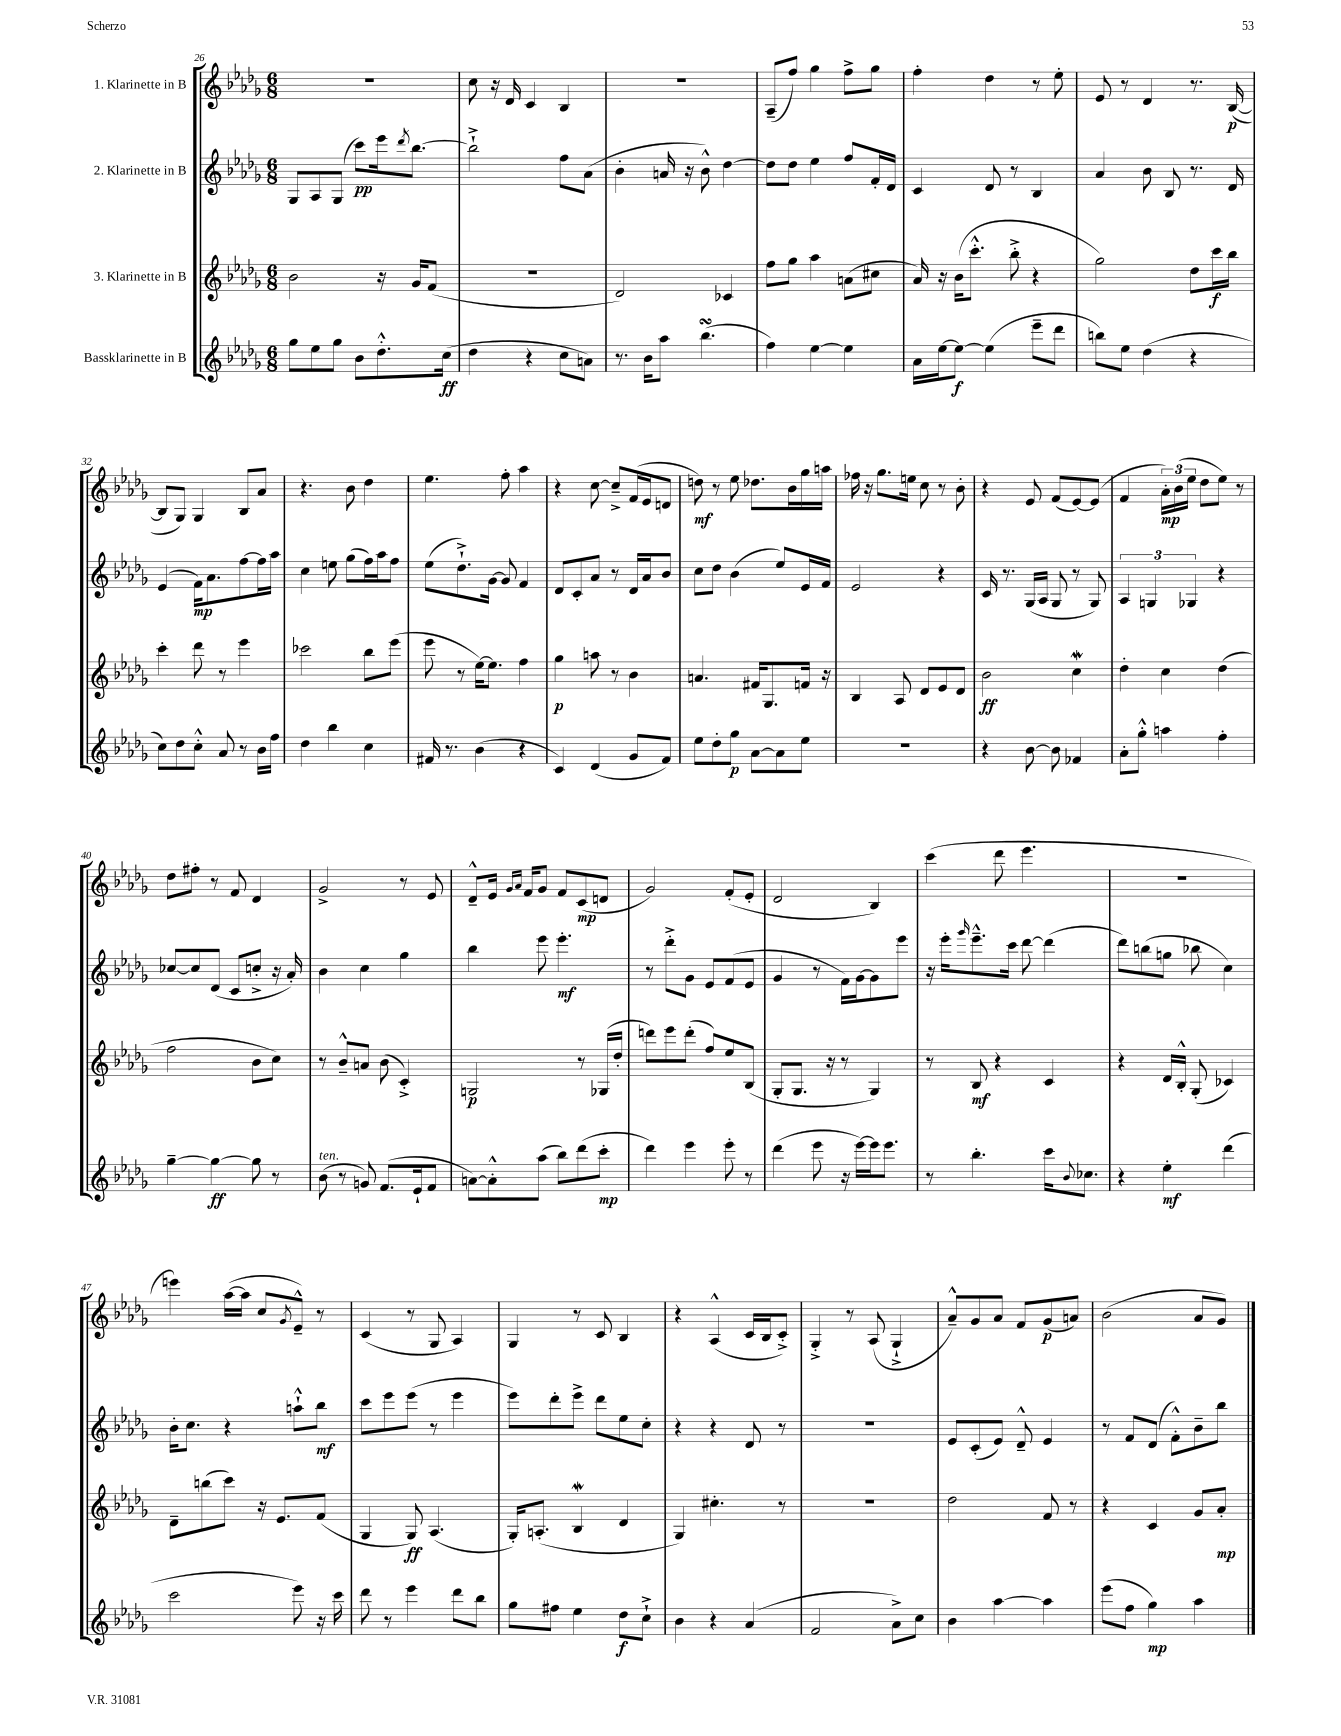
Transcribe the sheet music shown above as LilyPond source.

<<
\new StaffGroup <<
\new Staff = "s0" \with { instrumentName = "1. Klarinette in B" } {
    \clef treble \key des \major \numericTimeSignature \time 6/8
    R2. |
    c''8 r16 des'16 c'4 bes4 |
    R2. |
    aes8--( f''8) ges''4 f''8-> ges''8 |
    f''4-. des''4 r8 ees''8-. |
    ees'8 r8 des'4 r8. bes16~\p( |
    bes8 ges8) ges4 bes8 aes'8 |
    r4. bes'8 des''4 |
    ees''4. f''8-. aes''4 |
    r4 c''8~ c''8---> f'16( ees'16 d'8 |
    d''8\mf) r8 ees''8 des''8. bes'16 ges''16 a''16 |
    fes''16 r16 ges''8. e''16 c''8 r8 bes'8-. |
    r4 ees'8 f'8( ees'8~) ees'8( |
    f'4 \tuplet 3/2 { aes'16-.\mp) bes'16( ees''16 } des''8 ees''8) r8 |
    des''8 fis''8-. r8 f'8 des'4 |
    ges'2-> r8 ees'8 |
    des'8---^ ees'16 \grace { ges'16 aes'16 } f'16 ges'8 f'8 c'8\mp( d'8 |
    ges'2) f'8-.( ees'8-. |
    des'2 bes4) |
    c'''4( des'''8 ees'''4. |
    R2. |
    e'''4) aes''16~( aes''16 c''8 \acciaccatura { ges'8 } ees'8---^) r8 |
    c'4( r8 ges8 aes4) |
    ges4 r8 c'8 bes4 |
    r4 aes4-^( c'16 bes16 c'8-.->) |
    ges4-.-> r8 aes8( ges4-!-> |
    aes'8---^) ges'8 aes'8 f'8 ges'8\p( a'8) |
    bes'2( aes'8 ges'8) \bar "|." |
}
\new Staff = "s1" \with { instrumentName = "2. Klarinette in B" } {
    \clef treble \key des \major \numericTimeSignature \time 6/8
    ges8 aes8 ges8( c'''8\pp) ees'''16 \acciaccatura { des'''8 } bes''8.~ |
    bes''2-!-> f''8 aes'8( |
    bes'4-. a'16 r16 bes'8-^) des''4~ |
    des''8 des''8 ees''4 f''8 f'16-. des'16 |
    c'4 des'8 r8 bes4 |
    aes'4 bes'8 bes8 r8. des'16 |
    ees'4( f'16\mp) aes'8. f''8~ f''16 aes''16 |
    c''4 e''8 ges''8( f''16) aes''16 f''8 |
    ees''8( des''8.-!->) ges'16~ ges'8 f'4 |
    des'8 c'8-. aes'8 r8 des'16 aes'16 bes'8 |
    c''8 des''8 bes'4( ees''8) ees'16 f'16 |
    ees'2 r4 |
    c'16 r8. ges16( aes16 ges8 r8 ges8) |
    \tuplet 3/2 { aes4 g4 ges4 } r4 |
    ces''8~ ces''8 des'8( c'8 c''8-.-> r16 aes'16-.) |
    bes'4 c''4 ges''4 |
    bes''4 ees'''8 ees'''4.-.\mf |
    r8 des'''8-.-> ges'8 ees'8 f'8( ees'8 |
    ges'4 r8 f'16) ges'16~ ges'8 ees'''8 |
    r16 ees'''16-. \grace { ges'''16 } ees'''8.---^ c'''16 des'''8~ des'''4( |
    des'''8) b''8( g''8 bes''8 c''4) |
    bes'16-. c''8. r4 a''8-!-^ bes''8\mf |
    c'''8 ees'''8 ees'''8( r8 ees'''4 |
    ees'''8) des'''8-. ees'''8-> des'''8 ees''8 c''8-. |
    r4 r4 des'8 r8 |
    R2. |
    ees'8 c'8-.( ees'8) des'8---^ ees'4 |
    r8 f'8 des'8( f'8-.-^) bes'8-- bes''8 \bar "|." |
}
\new Staff = "s2" \with { instrumentName = "3. Klarinette in B" } {
    \clef treble \key des \major \numericTimeSignature \time 6/8
    bes'2 r16 ges'16 f'8( |
    R2. |
    des'2) ces'4 |
    f''8 ges''8 aes''4 a'8( cis''8 |
    aes'16) r16 bes'16( c'''8.-.-^ bes''8-.-> r4 |
    ges''2) des''8 c'''16\f bes''16 |
    c'''4-. des'''8 r8 ees'''4 |
    ces'''2 bes''8 ees'''8( |
    ees'''8 r8 ees''16~) ees''8. f''4 |
    ges''4\p a''8 r8 bes'4 |
    a'4. fis'16 ges8. f'16 r16 |
    bes4 aes8 des'8 ees'8 des'8 |
    bes'2\ff c''4\mordent |
    des''4-. c''4 des''4( |
    f''2 bes'8 c''8) |
    r8 bes'8---^ a'8 bes'8( c'4-.->) |
    g2\p r8 ges16( des''16-. |
    d'''8) ees'''8 d'''8-.( f''8) ees''8 bes8( |
    ges8-. ges8. r16 r8 ges4) |
    r8 bes8\mf r4 c'4 |
    r4 des'16 bes16-.-^ ges8-.( ces'4) |
    des'8-- b''8( c'''8) r16 ees'8. f'8( |
    ges4 ges8\ff) aes4.( |
    ges16-.) a8.-.( bes4\mordent des'4 |
    ges4) cis''4.-. r8 |
    R2. |
    des''2 f'8 r8 |
    r4 c'4 ges'8 aes'8-.\mp \bar "|." |
}
\new Staff = "s3" \with { instrumentName = "Bassklarinette in B" } {
    \clef treble \key des \major \numericTimeSignature \time 6/8
    ges''8 ees''8 ges''8 bes'8 des''8.-.-^ c''16\ff( |
    des''4 r4 c''8 a'8) |
    r8. bes'16 aes''8 bes''4.\turn( |
    f''4) ees''4~ ees''4 |
    aes'16 ees''16~ ees''8~\f ees''4( ees'''8-- des'''8 |
    b''8) ees''8 des''4( r4 |
    c''8) des''8 c''8-.-^ aes'8 r8 bes'16 f''16 |
    des''4 bes''4 c''4 |
    fis'16 r8. bes'4( r4 |
    c'4) des'4( ges'8 f'8) |
    ees''8 des''8-. ges''8\p aes'8~ aes'8 ees''8 |
    R2. |
    r4 bes'8~ bes'8 fes'4 |
    aes'8-. ges''8-.-^ a''4 f''4-. |
    ges''4~-- ges''4~\ff ges''8 r8 |
    bes'8^\markup { \italic "ten." }( r8 g'8) f'8.( ees'16-! f'8 |
    a'8~) a'8-.-^ aes''8( bes''8) des'''8( c'''8-.\mp |
    des'''4) ees'''4 ees'''8-. r8 |
    des'''4( ees'''8 r16 ees'''16~) ees'''16 ees'''8. |
    r8 bes''4.-. c'''16 \appoggiatura { bes'8 } ces''8. |
    r4 ees''4-.\mf des'''4( |
    c'''2 ees'''8) r16 c'''16 |
    des'''8 r8 ees'''4 des'''8 bes''8 |
    ges''8 fis''8 ees''4 des''8\f c''8-!-> |
    bes'4 r4 aes'4( |
    f'2 aes'8->) c''8 |
    bes'4 aes''4~ aes''4 |
    ees'''8( f''8 ges''4\mp) aes''4 \bar "|." |
}
>>
>>
\layout { \context { \Score currentBarNumber = #26 } }
